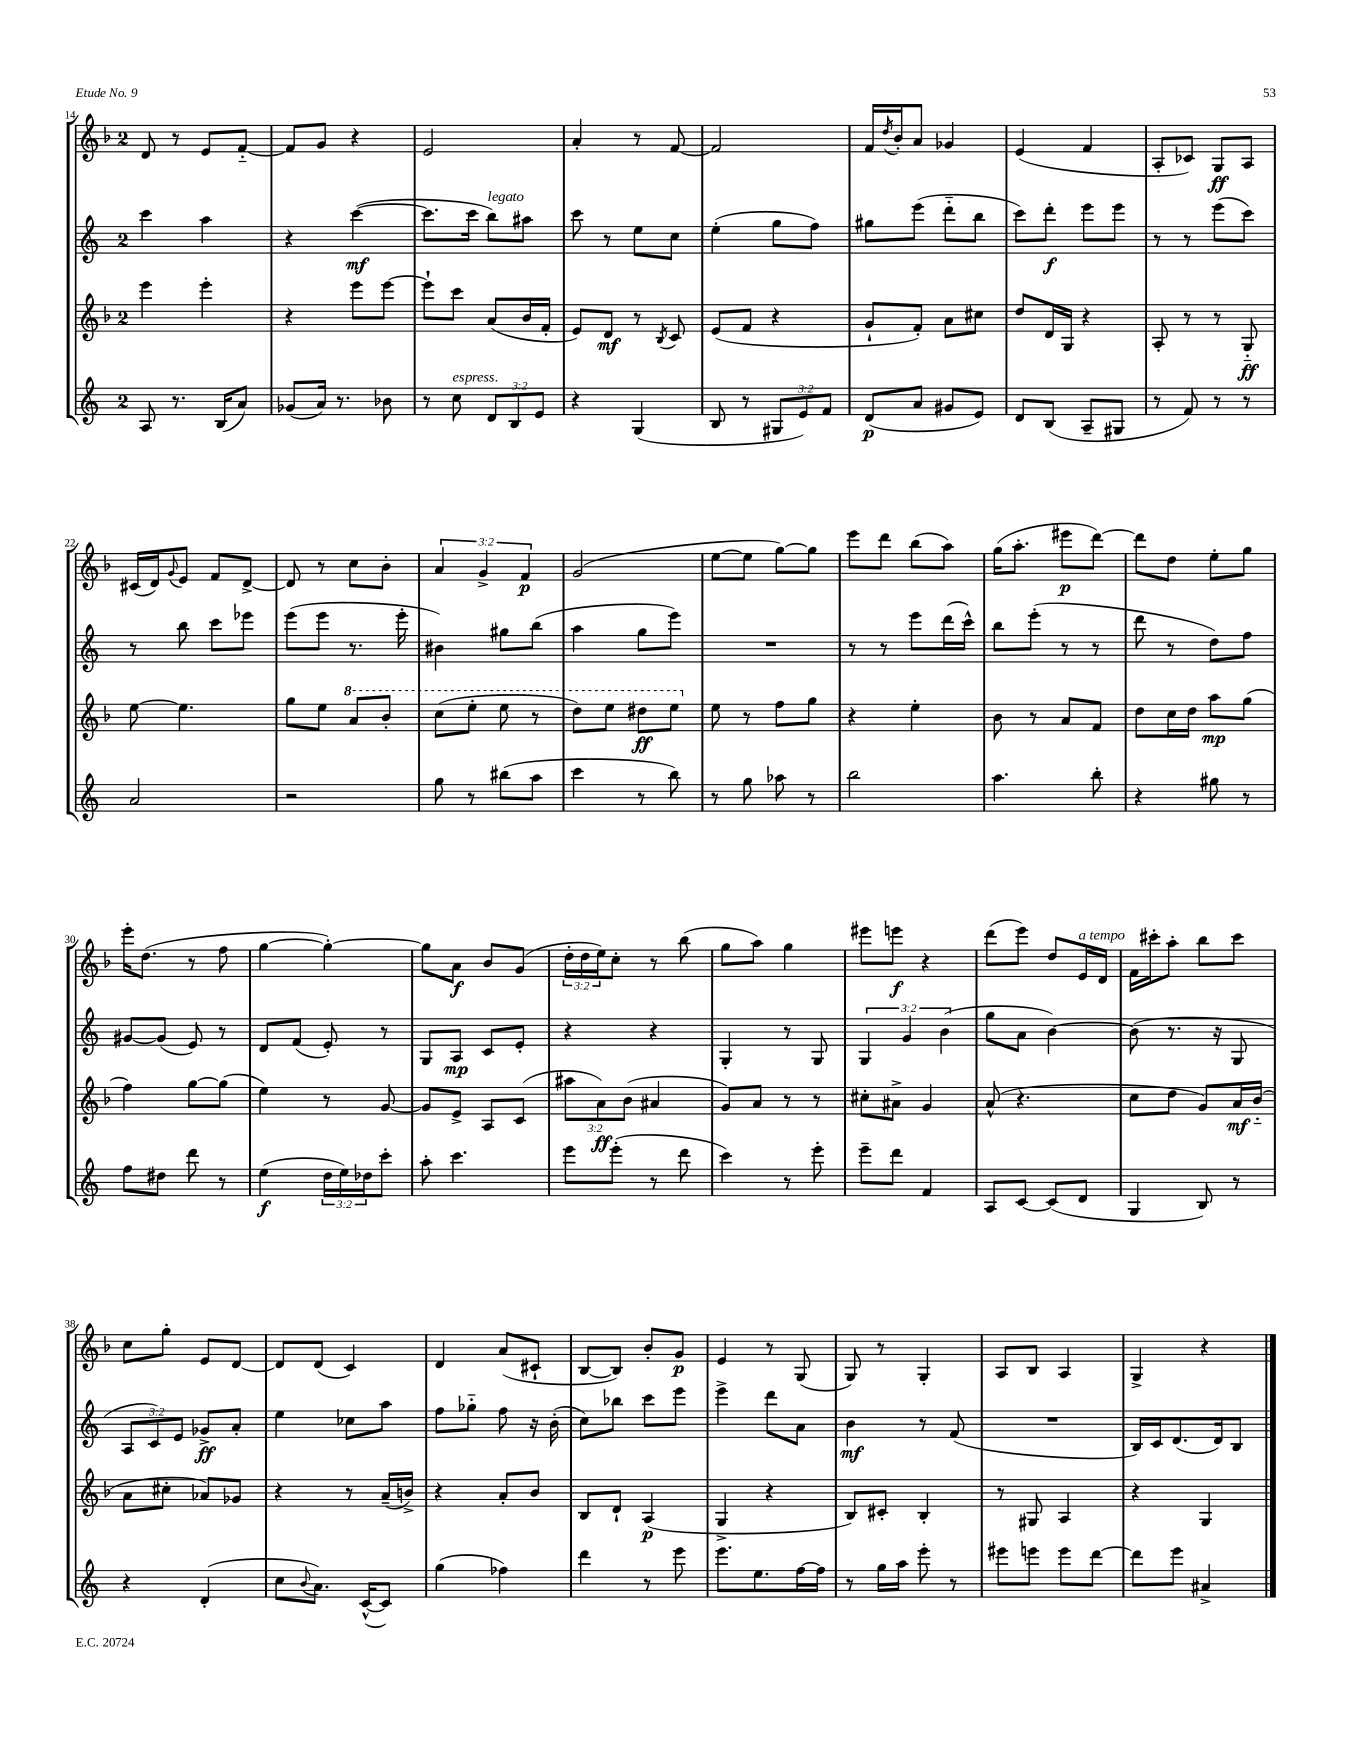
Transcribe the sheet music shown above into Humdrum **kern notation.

**kern	**kern	**kern	**kern
*staff4	*staff3	*staff2	*staff1
*clefG2	*clefG2	*clefG2	*clefG2
*k[]	*k[b-]	*k[]	*k[b-]
*M2/4	*M2/4	*M2/4	*M2/4
8A	4eee	4ccc	8d
8.r	.	.	8r
.	4eee'	4aa	8e
(16B	.	.	.
8a)	.	.	[8f'~
=	=	=	=
(8g-	4r	4r	8f]
16a)	.	.	8g
8.r	.	.	.
.	8eee	([4ccc	4r
8b-	[8eee	.	.
=	=	=	=
8r	8eee`]	8.ccc]	2e
8cc	8ccc	.	.
.	.	16ccc	.
12d	(8a	8bb)	.
12B	.	.	.
.	16b-	8aa#	.
12e	.	.	.
.	16f'	.	.
=	=	=	=
4r	8e)	8ccc	4a'
.	8d	8r	.
(4G	8r	8ee	8r
.	8qB-	.	.
.	8c	8cc	[8f
=	=	=	=
8B	(8e	(4ee'	2f]
8r	8f	.	.
12G#	4r	8gg	.
12e)	.	.	.
.	.	8ff)	.
12f	.	.	.
=	=	=	=
(8d	8g`	8gg#	16f
.	.	.	8qdd
.	.	.	16b-'
8a	8f')	(8eee	8a
8g#	8a	8ddd'~	4g-
8e)	8cc#	8bb	.
=	=	=	=
8d	8dd	8ccc)	(4e
(8B	16d	8ddd'	.
.	16G	.	.
8A~	4r	8eee	4f
8G#	.	8eee	.
=	=	=	=
8r	8A'	8r	8A'
8f)	8r	8r	8c-)
8r	8r	(8eee	8G
8r	8G'~	8ccc)	8A
=	=	=	=
2a	[8ee	8r	(16c#
.	.	.	16d)
.	.	.	8qqg
.	4.ee]	8bb	8e
.	.	8ccc	8f
.	.	8eee-	[8d^
=	=	=	=
2r	8gg	(8eee	8d]
.	8ee	8eee	8r
.	8aa	8.r	8cc
.	8bb-'	.	8b-'
.	.	16eee'	.
=	=	=	=
8gg	(8ccc	4b#)	6a
8r	8eee'	.	.
.	.	.	6g^
(8bb#	8eee	8gg#	.
.	.	.	6f
8aa	8r	(8bb	.
=	=	=	=
4ccc	8ddd)	4aa	(2g
.	8eee	.	.
8r	8ddd#	8gg	.
8bb)	8eee	8eee)	.
=	=	=	=
8r	8ee	2r	[8ee
8gg	8r	.	8ee]
8aa-	8ff	.	[8gg)
8r	8gg	.	8gg]
=	=	=	=
2bb	4r	8r	8eee
.	.	8r	8ddd
.	4ee'	8eee	(8bb-
.	.	(16ddd	8aa)
.	.	16ccc^^)	.
=	=	=	=
4.aa	8b-	8bb	(16gg
.	.	.	8.aa'
.	8r	(8eee'	.
.	8a	8r	8eee#
8bb'	8f	8r	[8ddd)
=	=	=	=
4r	8dd	8ddd	8ddd]
.	16cc	8r	8dd
.	16dd	.	.
8gg#	8aa	8dd)	8ee'
8r	(8gg	8ff	8gg
=	=	=	=
8ff	4ff)	[8g#	16eee'
.	.	.	(8.dd
8dd#	.	(8g#]	.
8ddd	[8gg	8e)	8r
8r	(8gg]	8r	8ff
=	=	=	=
(4ee	4ee)	8d	[4gg
.	.	(8f	.
24dd	8r	8e')	4gg'_)
24ee)	.	.	.
24dd-	.	.	.
8ccc'	[8g	8r	.
=	=	=	=
8aa'	8g]	8G	8gg]
4.ccc	8e^	8A	8a
.	8A	8c	8b-
.	(8c	8e'	(8g
=	=	=	=
8eee	12aa#	4r	24dd'
.	.	.	24dd
.	12a)	.	24ee)
(8eee'	.	.	8cc'
.	(12b-	.	.
8r	4a#	4r	8r
8ddd	.	.	(8bb-
=	=	=	=
4ccc)	8g)	4G'	8gg
.	8a	.	8aa)
8r	8r	8r	4gg
8eee'	8r	8G	.
=	=	=	=
8eee~	8cc#'	6G	8eee#
8ddd	8a#^	.	8eee
.	.	6g	.
4f	4g	.	4r
.	.	(6b	.
=	=	=	=
8A	(8a^^	8gg	(8ddd
[8c	4.r	8a	8eee)
(8c]	.	[4b)	8dd
8d	.	.	16e
.	.	.	16d
=	=	=	=
4G	8cc	(8b]	16f
.	.	.	16ccc#'
.	8dd	8.r	8aa'
8B)	8g)	.	8bb-
.	.	16r	.
8r	16a	8G	8ccc#
.	(16b-'~	.	.
=	=	=	=
4r	8a	12A	8cc
.	.	12c)	.
.	8cc#'	.	8gg'
.	.	12e	.
(4d'	8a-)	8g-^	8e
.	8g-	8a'	[8d
=	=	=	=
8cc	4r	4ee	8d]
8qqb	.	.	.
8.a)	.	.	(8d
.	8r	8cc-	4c)
([16c^^	.	.	.
8c])	(16a~	8aa	.
.	16b^)	.	.
=	=	=	=
(4gg	4r	8ff	4d
.	.	8gg-'~	.
4ff-)	8a'	8ff	(8a
.	8b-	16r	8c#`
.	.	(16b'	.
=	=	=	=
4ddd	8B-	8cc)	[8B-
.	8d`	8bb-	8B-])
8r	(4A	8ccc	8b-'
8eee	.	8eee	8g
=	=	=	=
8.eee	4G^	4eee^	4e
8.ee	.	.	.
.	4r	8ddd	8r
[16ff	.	8a	(8G
16ff]	.	.	.
=	=	=	=
8r	8B-)	4b	8G)
16gg	8c#'	.	8r
16aa	.	.	.
8eee'	4B-'	8r	4G'
8r	.	(8f	.
=	=	=	=
8eee#	8r	2r	8A
8eee	8G#	.	8B-
8eee	4A	.	4A
[8ddd	.	.	.
=	=	=	=
8ddd]	4r	16B)	4G^
.	.	16c	.
8eee	.	(8.d	.
4a#^	4G	.	4r
.	.	16d)	.
.	.	8B	.
==	==	==	==
*-	*-	*-	*-
